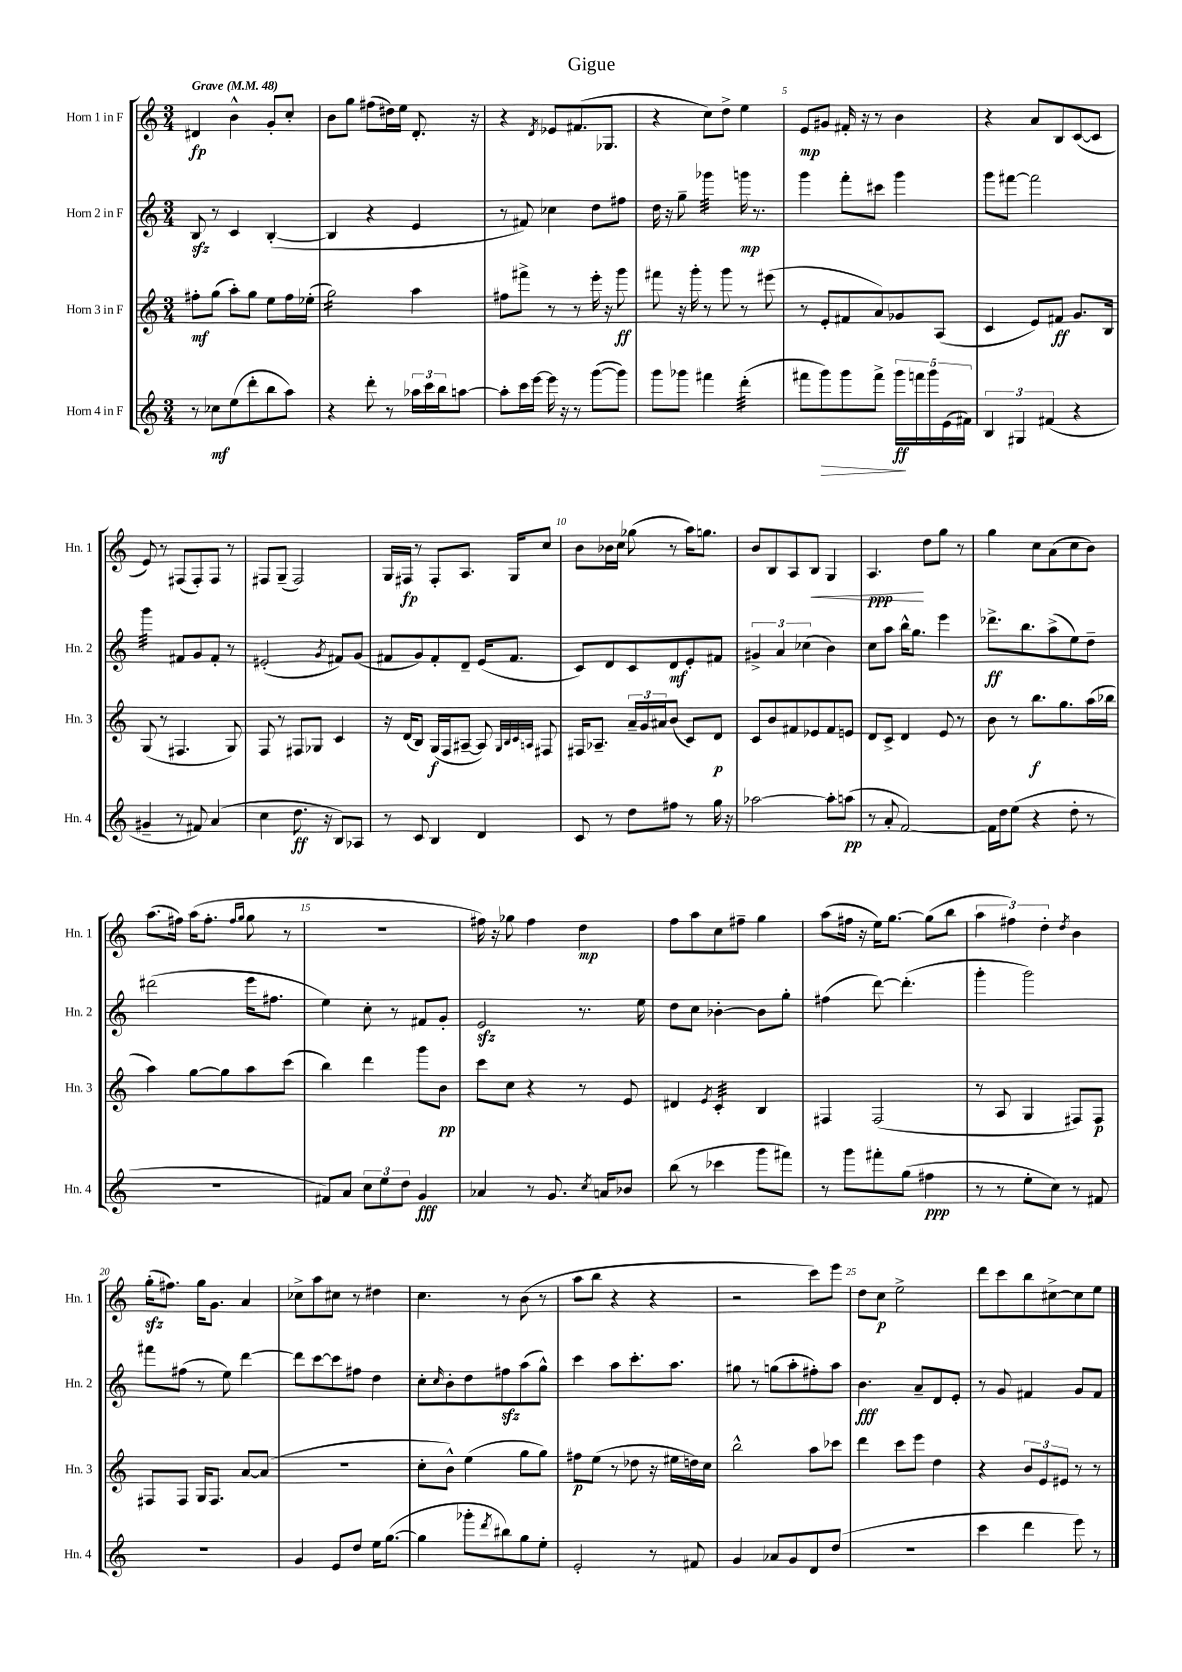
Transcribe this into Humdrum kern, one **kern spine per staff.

**kern	**kern	**kern	**kern
*staff4	*staff3	*staff2	*staff1
*clefG2	*clefG2	*clefG2	*clefG2
*k[]	*k[]	*k[]	*k[]
*M3/4	*M3/4	*M3/4	*M3/4
*MM48	*MM48	*MM48	*MM48
8r	8ff#'	8B	4d#
8cc-	(8gg	8r	.
(8ee	8aa')	4c	4b^^
8ddd'	8gg	.	.
8bb	8ee	([4B'	8g'
8aa)	16ff#	.	8cc'
.	(16ee-'	.	.
=	=	=	=
4r	2gg)	4B]	8b
.	.	.	8gg
8ddd'	.	4r	(8ff#
8r	.	.	16dd#)
.	.	.	16ee
24aa-	4aa	4e	8.d'
24ccc	.	.	.
24bb	.	.	.
[8aa	.	.	.
.	.	.	16r
=	=	=	=
8aa']	8ff#	8r	4r
16ccc	8fff#^	8f#)	.
[16eee	.	.	.
.	.	.	8qd
16eee]	8r	4cc-	8e-
16r	.	.	.
8r	8r	.	(8.f#
([8ggg	16eee'	8dd	.
.	16r	.	8.G-
8ggg])	8ggg	8ff#	.
=	=	=	=
8ggg	8fff#	16dd	4r
.	.	16r	.
8ggg-	16r	8gg~	.
.	16ggg'	.	.
4fff#	8r	4ggg-	8cc)
.	8ggg	.	8dd^
(4ddd'	8r	16ggg	4ee
.	.	8.r	.
.	(8eee#	.	.
=	=	=	=
8fff#	8r	4ggg	8e
8ggg)	8e'	.	8g#
8ggg	8f#	8fff'	16f#'
.	.	.	16r
8fff#^	8a)	8ccc#	8r
20ggg	8g-	4ggg	4b
20fff	.	.	.
20ggg	.	.	.
.	(8A	.	.
(20e	.	.	.
20f#)	.	.	.
=	=	=	=
6B	4c	8ggg	4r
.	.	[8fff#	.
6G#	.	.	.
.	8e)	2fff#]	8a
(6f#	.	.	.
.	8f#	.	8B
4r	8.g	.	([8c
.	.	.	8c]
.	16B	.	.
=	=	=	=
4g#~	(8G	4ggg	8e)
.	8r	.	8r
8r	4.F#	8f#	(8F#
8f#)	.	8g	8F#')
(4a	.	8f#'	8F#
.	8G)	8r	8r
=	=	=	=
4cc	8F	(2e#'	8F#
.	8r	.	(8G~
8.dd	8F#	.	2F#)
.	8G-	.	.
16r	.	.	.
.	.	8qg	.
8B)	4c	8f#)	.
8A-	.	(8g	.
=	=	=	=
8r	16r	8f#	16G
.	(16d	.	16F#
8c	8B)	8g)	8r
4B	(16G	8f#'	8F#'
.	16F	.	.
.	[8A#~	8d~	8.A
4d	8A#])	(16e	.
.	.	8.f#	16G
.	32qqG	.	.
.	32qqB	.	.
.	32qqc	.	.
.	32qqA	.	.
.	8F#	.	8cc
=	=	=	=
8c	16F#	8c)	8b
.	8.A-~	.	.
8r	.	8d	16b-
.	.	.	16cc
8dd	24a~	8c	(8gg-
.	24g	.	.
.	24a#	.	.
8ff#	(8b	8d	8r
8r	8c)	8e'	16aa)
.	.	.	8.gg
16gg	8d	8f#	.
16r	.	.	.
=	=	=	=
[2aa-	8c	6g#^	8b
.	8b	.	8B
.	.	6a	.
.	8f#	.	8A
.	.	(6cc-	.
.	8e-	.	8B
8aa-']	8f#	4b)	4G
(8aa	8e	.	.
=	=	=	=
8r	8d	8cc	4.A
8a'	8c^	8aa	.
[2f)	4d	16bb^^	.
.	.	8.gg	.
.	.	.	8dd
.	8e	4eee	8gg
.	8r	.	8r
=	=	=	=
16f]	8b	8.ddd-^	4gg
16dd	.	.	.
(8ee	8r	.	.
.	.	8.bb	.
4r	8.bb	.	8cc
.	.	(8aa^	(8a
.	8.gg	.	.
8dd'	.	8ee)	8cc
8r	(16aa	8dd~	8b)
.	16bb-	.	.
=	=	=	=
2.r	4aa)	(2ddd#	(8.aa
.	.	.	16ff#)
.	[8gg	.	(16aa
.	.	.	8.ff#'
.	8gg]	.	.
.	.	.	16qqff#
.	.	.	16qqgg
.	8aa	16eee	8gg
.	.	8.ff#	.
.	(8ccc	.	8r
=	=	=	=
8f#)	4bb)	4ee)	2.r
8a	.	.	.
12cc	4ddd	8cc'	.
12ee	.	.	.
.	.	8r	.
12dd	.	.	.
4g	8ggg	8f#	.
.	8b	8g'	.
=	=	=	=
4a-	8ccc	2e	16ff#)
.	.	.	16r
.	8cc	.	8gg-
8r	4r	.	4ff#
8.g	.	.	.
.	8r	8.r	4dd
8qcc	.	.	.
16a	.	.	.
8b-	8e	.	.
.	.	16ee	.
=	=	=	=
(8bb	4d#	8dd	8ff
8r	.	8cc	8aa
.	8qe	.	.
4ccc-	4c'	[4b-'	8cc
.	.	.	8ff#~
8ggg	4B	8b-]	4gg
8fff#)	.	8gg'	.
=	=	=	=
8r	4F#	(4ff#	(8aa
8ggg	.	.	16ff#
.	.	.	16r
8fff#'	(2F#	[8ddd)	16ee)
.	.	.	[8.gg
(8gg	.	(4.ddd']	.
4ff#	.	.	(8gg]
.	.	.	8bb
=	=	=	=
8r	8r	4ggg'	6aa
8r	8A	.	.
.	.	.	6ff#)
8ee'	4G	2ggg)	.
.	.	.	6dd'
8cc)	.	.	.
.	.	.	8qdd
8r	8F#)	.	4b
8f#	8F#	.	.
=	=	=	=
2.r	8F#	8fff#	(16gg'
.	.	.	8.ff#)
.	8F#	(8ff#	.
.	16G	8r	16gg
.	8.F#	.	8.g
.	.	8ee)	.
.	[8a	[4ddd	4a
.	(8a]	.	.
=	=	=	=
4g	2.r	8ddd]	8cc-^
.	.	[8ccc	8aa
8e	.	8ccc]	8cc#
8dd	.	8ff#	8r
16ee	.	4dd	4dd#
([8.gg	.	.	.
=	=	=	=
4gg]	8cc'	8cc'	4.cc
.	.	16qqcc	.
.	8b^^)	8b'	.
8ggg-'	(4ee	8dd	.
8qddd	.	.	.
8bb#)	.	8ff#	8r
8gg	8gg	(8aa	(8b
8ee'	8gg)	8gg^^)	8r
=	=	=	=
2e'	8ff#	4ccc	8aa
.	(8ee	.	8bb
.	8r	8aa	4r
.	8dd-	8.ccc'	.
8r	16r	.	4r
.	16ee#	8.aa	.
8f#	16dd)	.	.
.	16cc	.	.
=	=	=	=
4g	2bb^^	8gg#	2r
.	.	8r	.
8a-	.	(8gg	.
8g	.	8aa'	.
8d	8aa	8ff#')	8ccc)
(8dd	8ccc-	8aa	8eee
=	=	=	=
2.r	4ddd	4.b	8dd
.	.	.	8cc
.	8ccc	.	2ee^
.	8eee	8a~	.
.	4dd	8d	.
.	.	8e'	.
=	=	=	=
4ccc	4r	8r	8ddd
.	.	8g	8ccc
4ddd	12b	4f#	8bb
.	12e	.	.
.	.	.	[8cc#^
.	12e#	.	.
8eee)	8r	8g	8cc#]
8r	8r	8f#	8ee
==	==	==	==
*-	*-	*-	*-
